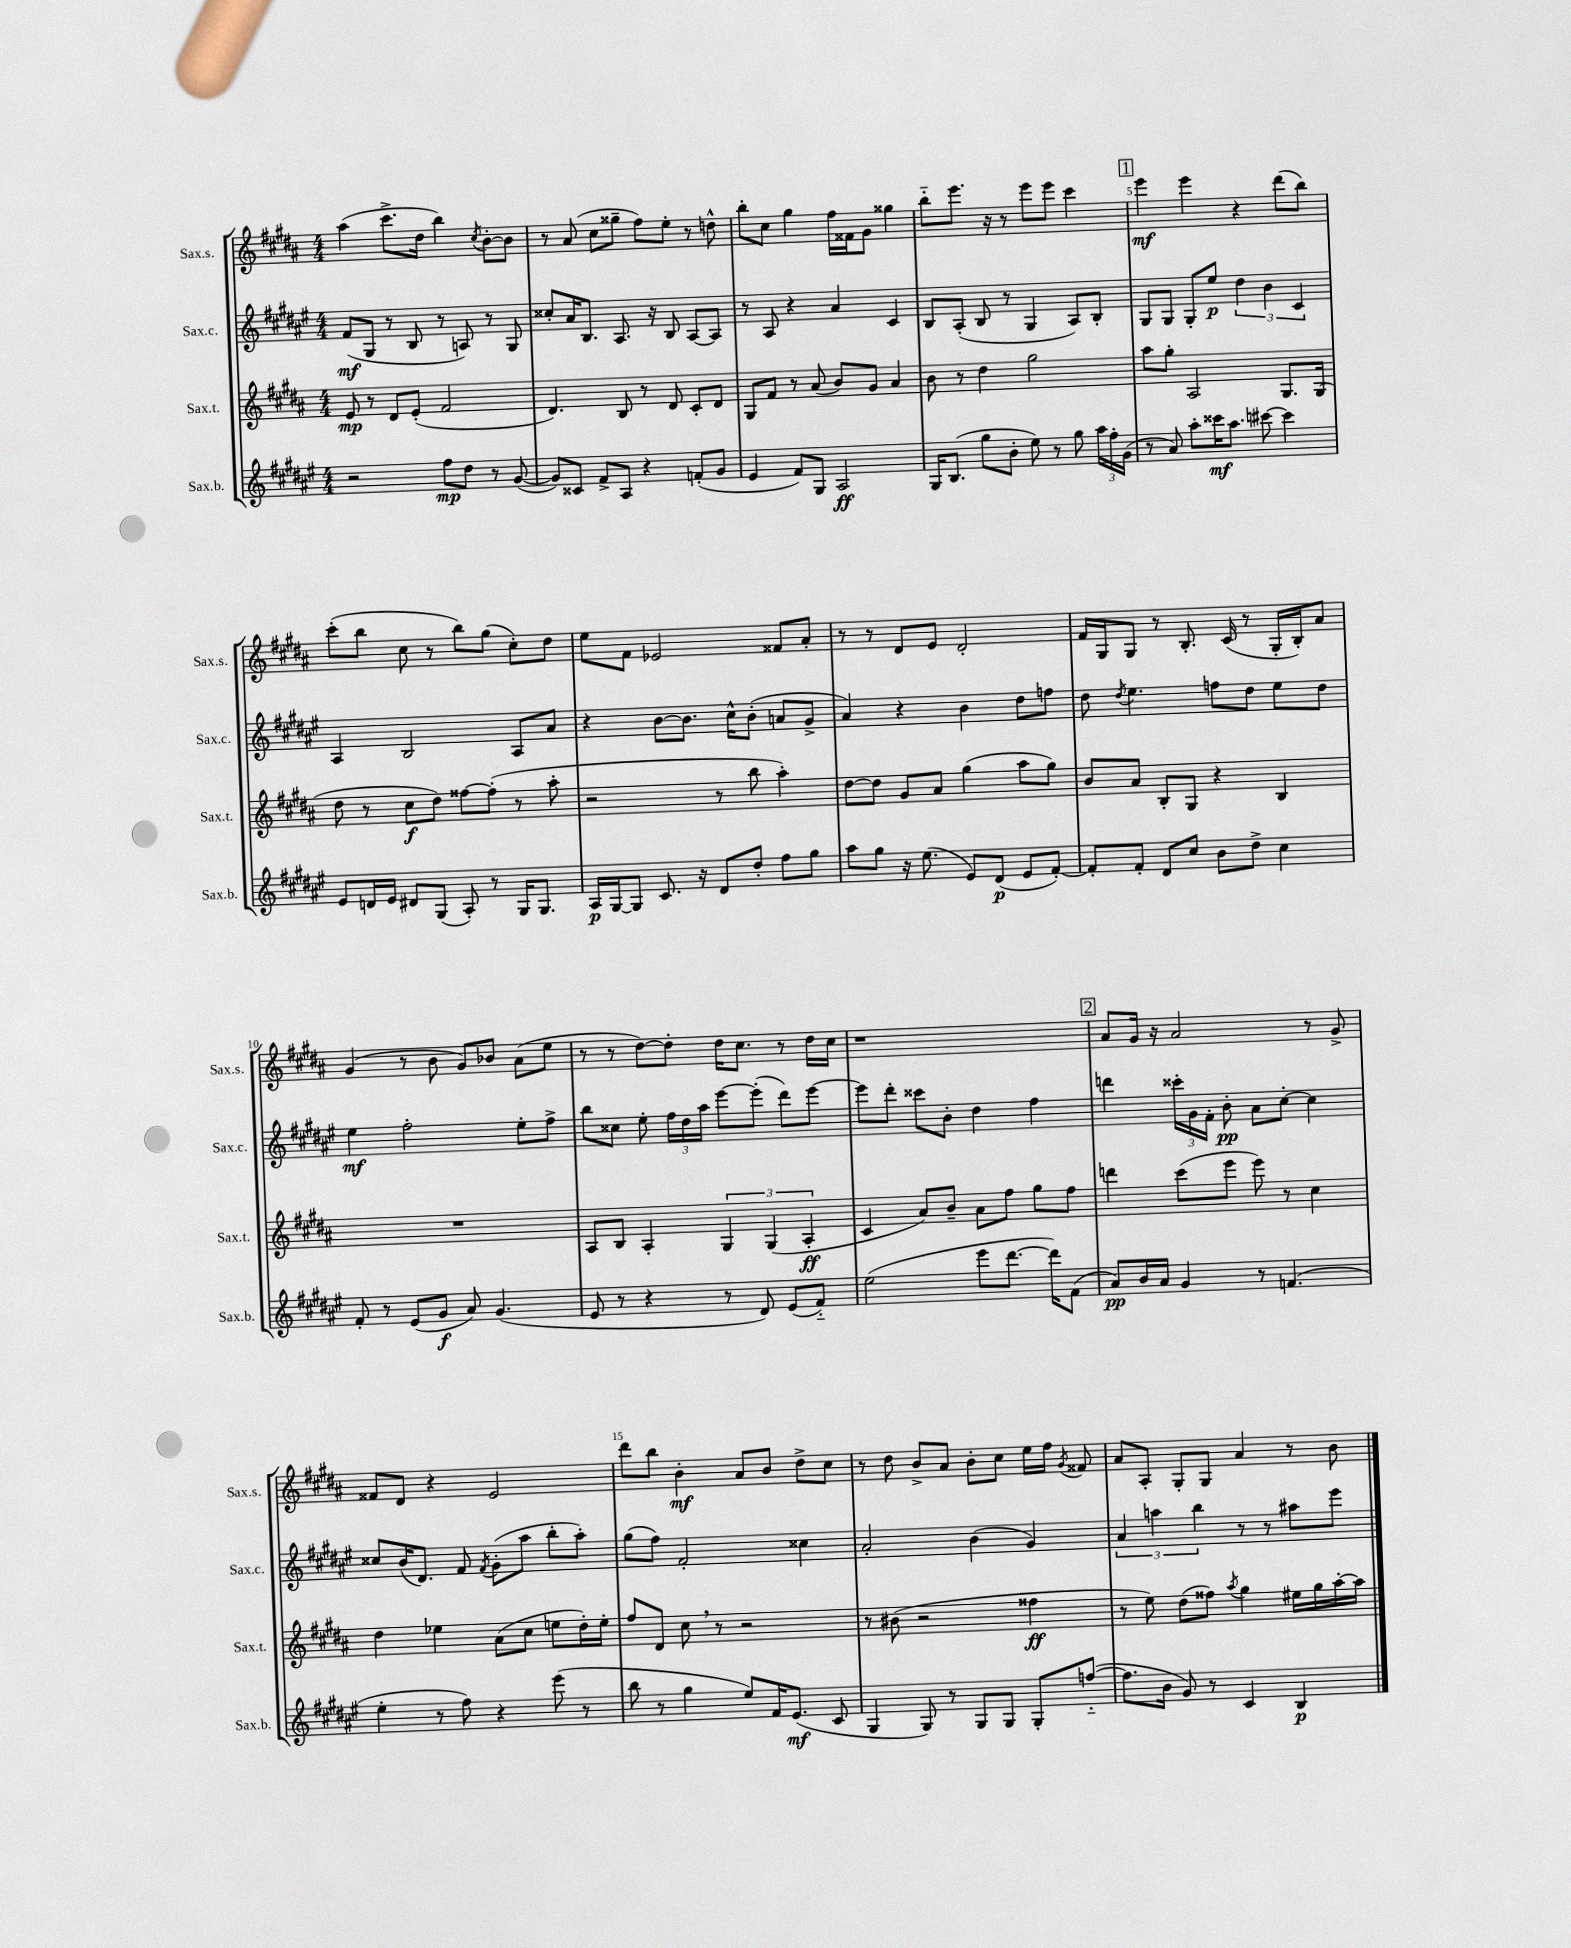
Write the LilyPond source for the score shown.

<<
\new StaffGroup <<
\new Staff = "s0" \with { instrumentName = "Sax.s." shortInstrumentName = "Sax.s." } {
    \clef treble \key b \major \numericTimeSignature \time 4/4
    \autoBeamOff ais''4( cis'''8.[-> dis''16] b''4) \acciaccatura { cis''8 } b'8[~-. b'8] |
    r8 ais'8( cis''8[ gisis''8]-- fis''8[) e''8]-. r8 d''8-^ |
    b''8[-. cis''8] gis''4 fis''16[ fisis'16 gis'8] gisis''4 |
    b''8[-_ e'''8.] r16 r8 e'''8[ e'''8] cis'''4 |
    \mark \markup { \box "1" } e'''4\mf e'''4 r4 dis'''8[( b''8]) |
    cis'''8[-.( b''8] cis''8 r8 b''8[) gis''8]( cis''8[-.) dis''8] |
    e''8[ fis'8] ees'2 fisis'8[ ais'8]-. |
    r8 r8 dis'8[ e'8] dis'2-. |
    fis'16[ gis16 gis8] r8 b8.-. cis'16( r8 gis16[-. b16-.) ais'8] |
    gis'4( r8 b'8 gis'8[) bes'8] ais'8[( e''8] |
    r8 r8 dis''8[~) dis''8]-. dis''16[ cis''8.] r8 dis''16[ cis''16] |
    r1 |
    \mark \markup { \box "2" } ais'8[ gis'16] r16 ais'2 r8 gis'8-> |
    fisis'8[ dis'8] r4 e'2 |
    dis'''8[ b''8] b'4-.\mf ais'8[ b'8] dis''8[-> cis''8] |
    r8 dis''8 b'8[-> ais'8] b'8[-. cis''8] e''16[ fis''16] \acciaccatura { gis'8 } fisis'8 |
    ais'8[ ais8]-. gis8[-. gis8] ais'4 r8 b'8 \bar "|." |
}
\new Staff = "s1" \with { instrumentName = "Sax.c." shortInstrumentName = "Sax.c." } {
    \clef treble \key fis \major \numericTimeSignature \time 4/4
    \autoBeamOff fis'8[\mf( gis8] r8 b8 r8 a8) r8 gis8 |
    cisis''8[-. ais'16 b8.] ais8. r16 b8 ais8[~ ais8] |
    r8 ais8 r4 ais'4 cis'4 |
    b8[ ais8]-.( b8 r8 gis4 ais8[) b8]-. |
    \mark \markup { \box "1" } gis8[ gis8] gis8[-. eis''8]\p \tuplet 3/2 { dis''4 b'4 cis'4 } |
    ais4 b2 ais8[ ais'8] |
    r4 b'8[~ b'8.] cis''16[-^ b'8]-.( a'8[ gis'8]-> |
    ais'4) r4 b'4 dis''8[ f''8] |
    dis''8 \acciaccatura { dis''8 } eis''4. f''8[ dis''8] eis''8[ dis''8] |
    eis''4\mf fis''2-. eis''8[-. fis''8]-> |
    b''8[ cisis''8] eis''8-. \tuplet 3/2 { fis''16[ dis''16 ais''16] } eis'''8[~ eis'''8]-.( dis'''8[) eis'''8]~ |
    eis'''8[ dis'''8]-. cisis'''8[ b'8]-. dis''4 fis''4 |
    \mark \markup { \box "2" } d'''4 \tuplet 3/2 { cisis'''16[-. gis'16 fis'16]-. } b'8-.\pp ais'8[ cis''8]~-. cis''4 |
    cisis''8[ b'16( dis'8.]) fis'8 \acciaccatura { fis'8 } gis'8[-.( ais''8] b''8[-. ais''8]-.) |
    gis''8[( fis''8]) fis'2-. cisis''4 |
    ais'2-. b'4( gis'4) |
    \tuplet 3/2 { ais'4 a''4 b''4 } r8 r8 ais''8[ eis'''8] \bar "|." |
}
\new Staff = "s2" \with { instrumentName = "Sax.t." shortInstrumentName = "Sax.t." } {
    \clef treble \key b \major \numericTimeSignature \time 4/4
    \autoBeamOff e'8\mp r8 dis'8[ e'8]-.( fis'2 |
    dis'4.) b8 r8 dis'8 cis'8[-. dis'8] |
    gis8[ fis'8] r8 ais'8( b'8[) gis'8] ais'4 |
    b'8 r8 dis''4 gis''2 |
    \mark \markup { \box "1" } ais''8[ gis''8]-. ais2 gis8.[ gis16]( |
    dis''8 r8 cis''8[\f dis''8]) fisis''8[~ fisis''8]-.( r8 ais''8-. |
    r2 r8 b''8 ais''4-.) |
    dis''8[~ dis''8] gis'8[ ais'8] gis''4( ais''8[ gis''8]) |
    b'8[ ais'8] b8[-. gis8] r4 b4 |
    R1 |
    ais8[ b8] ais4-. \tuplet 3/2 { gis4 gis4( ais4-.\ff } |
    cis'4 ais'8[) b'8]-- ais'8[ fis''8] gis''8[ fis''8] |
    \mark \markup { \box "2" } d'''4 cis'''8[( e'''8] e'''8) r8 cis''4 |
    dis''4 ees''4 ais'8[( cis''8] e''8[ dis''16-.) e''16]-. |
    fis''8[ dis'8] cis''8 \breathe r8 r2 |
    r8 bis'8( r2 fisis''4\ff |
    r8 e''8) dis''8[( fisis''8]) \acciaccatura { ais''8 } gis''4 eis''16[ gis''16 ais''16~-. ais''16] \bar "|." |
}
\new Staff = "s3" \with { instrumentName = "Sax.b." shortInstrumentName = "Sax.b." } {
    \clef treble \key fis \major \numericTimeSignature \time 4/4
    \autoBeamOff r2 fis''8[\mp dis''8] r8 gis'8~( |
    gis'8[) cisis'8] fis'8[-> ais8] r4 f'8[-.( gis'8] |
    eis'4 fis'8[) gis8] ais2\ff |
    gis16[ b8.]( gis''8[ b'8]-. eis''8) r8 gis''8 \tuplet 3/2 { ais''16[ fis''16-. gis'16]( } |
    \mark \markup { \box "1" } r8 ais'8) ais''8[-. cisis'''16\mf ais''8.] cis'''8~ cis'''4 |
    eis'8[ d'16 eis'16] dis'8[ gis8]( ais8-.) r8 gis16[ gis8.] |
    ais16[\p gis16~ gis8] cis'8. r16 dis'8[ dis''8]-. fis''8[ gis''8] |
    ais''8[ gis''8] r16 eis''8.( eis'8[) dis'8]\p( eis'8[ fis'8]~-.) |
    fis'8[-. fis'8]-. dis'8[ cis''8] b'8[ dis''8]-> cis''4 |
    fis'8-. r8 eis'8[( gis'8]\f ais'8) gis'4.( |
    eis'8 r8 r4 r8 dis'8) eis'8[( fis'8]-_) |
    eis''2( eis'''8[ dis'''8.]~ dis'''16[) fis'8]( |
    \mark \markup { \box "2" } ais'8[\pp) b'16 ais'16] gis'4 r8 f'4.( |
    eis''4-. r8 fis''8) r4 eis'''8( r8 |
    b''8 r8 gis''4 eis''8[) fis'16 eis'8.]\mf( cis'8 |
    gis4 gis8) r8 gis8[ gis8] gis8[-. f''8]~-_( |
    f''8.[ b'16] gis'8) r8 cis'4 b4\p \bar "|." |
}
>>
>>
\layout { \context { \Score \override BarNumber.break-visibility = ##(#f #t #t) barNumberVisibility = #(every-nth-bar-number-visible 5) } }
